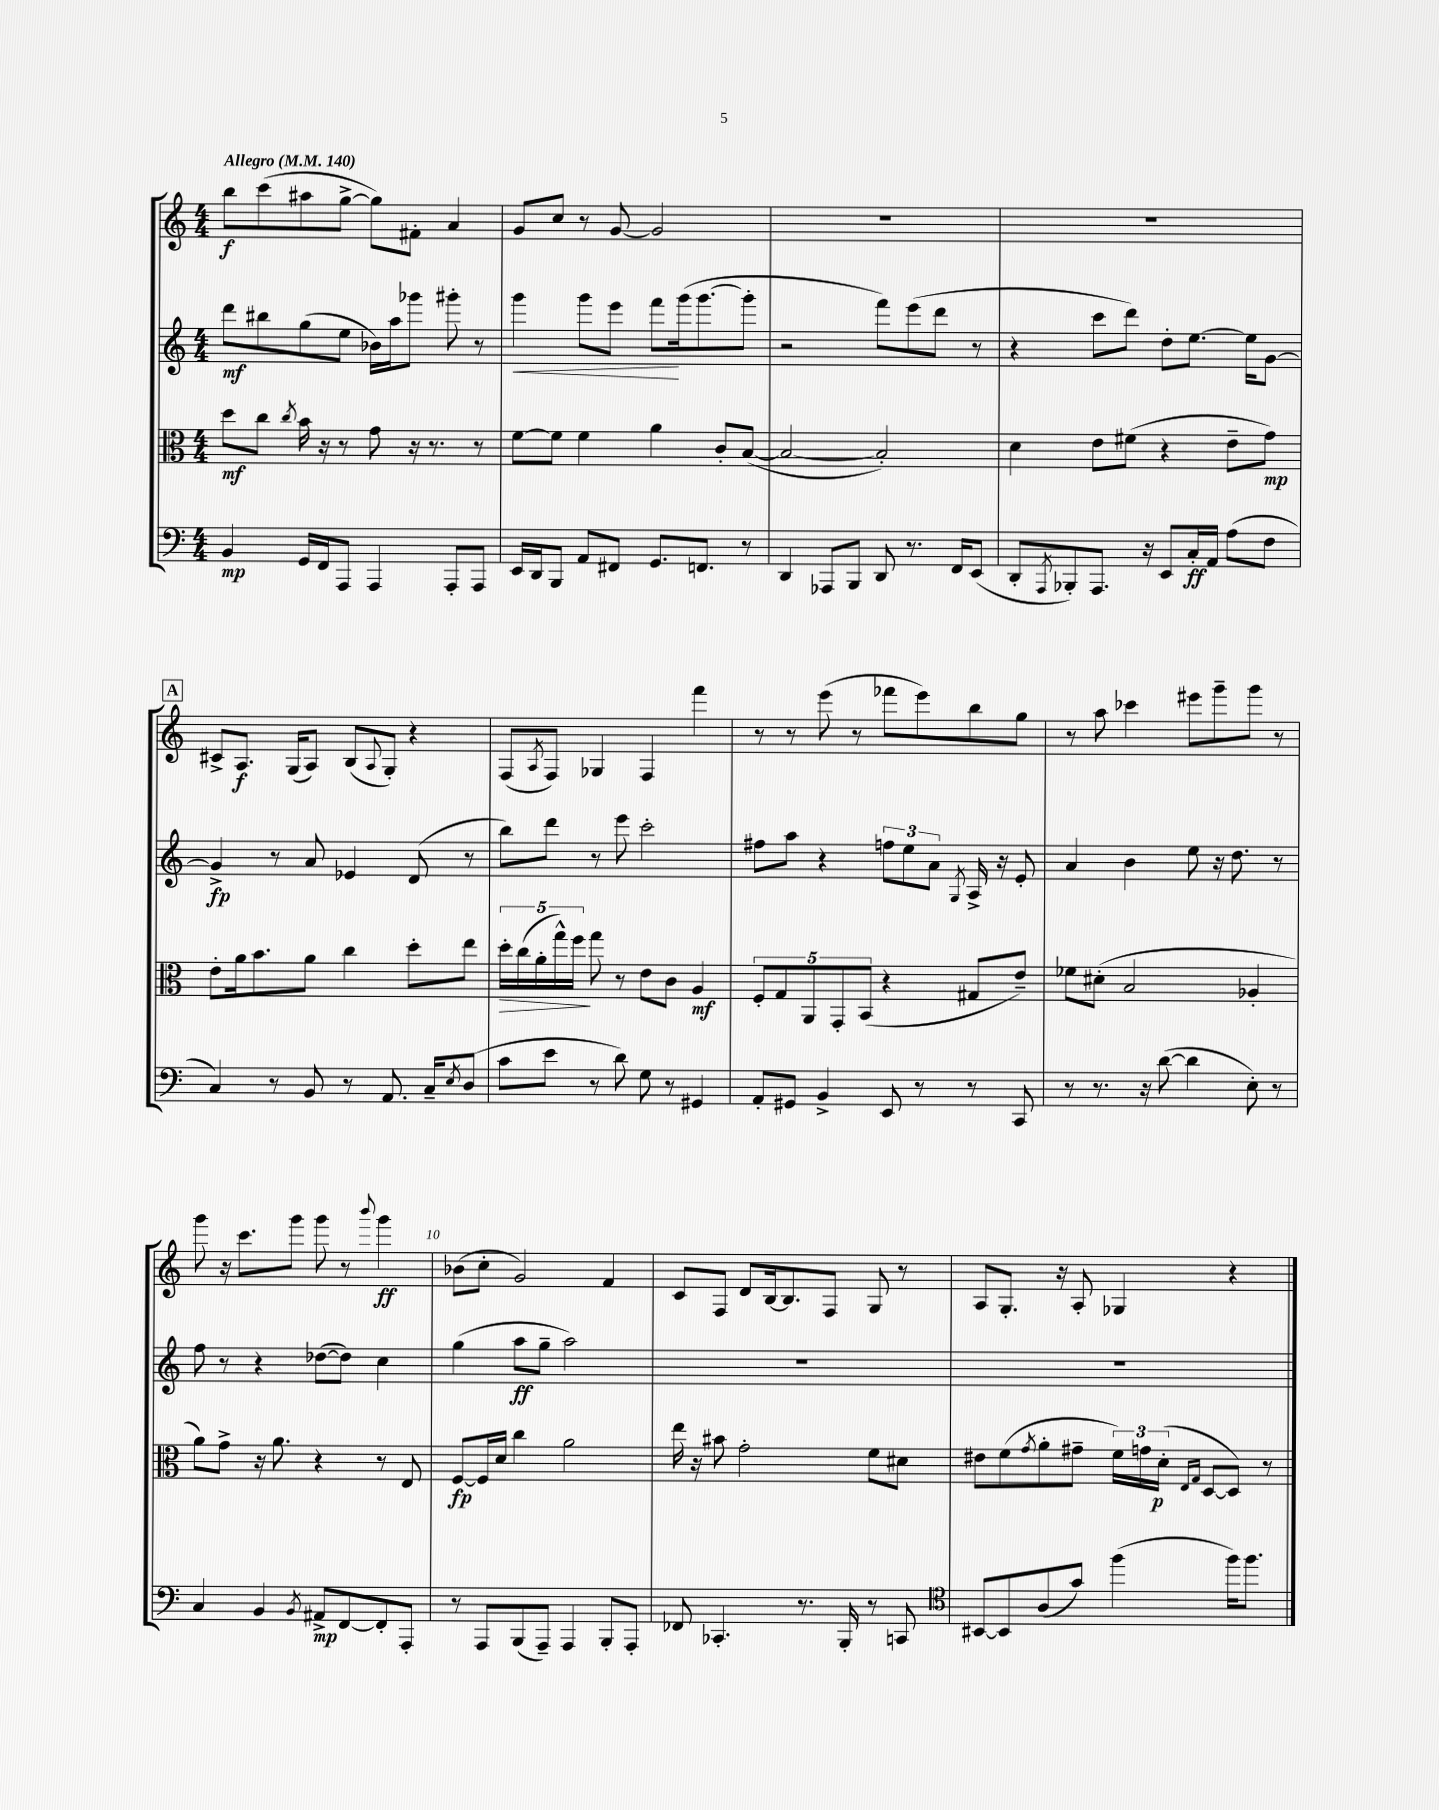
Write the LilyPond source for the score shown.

<<
\new StaffGroup <<
\new Staff = "s0" {
    \clef treble \key c \major \numericTimeSignature \time 4/4 \tempo "Allegro" 4 = 140
    b''8\f c'''8( ais''8 g''8~-> g''8) fis'8-. a'4 |
    g'8 c''8 r8 g'8~ g'2 |
    R1 |
    R1 |
    \mark \markup { \box "A" } cis'8-> a8.\f g16( a8) b8( \appoggiatura { a8 } g8-.) r4 |
    f8( \acciaccatura { a8 } f8) ges4 f4 f'''4 |
    r8 r8 e'''8( r8 fes'''8 e'''8) b''8 g''8 |
    r8 a''8 ces'''4 eis'''8 g'''8-- g'''8 r8 |
    g'''8 r16 c'''8. g'''8 g'''8 r8 \appoggiatura { b'''8 } g'''4\ff |
    bes'8( c''8-. g'2) f'4 |
    c'8 f8 d'8 b16~ b8. f8 g8 r8 |
    a8 g8.-. r16 a8-. ges4 r4 \bar "|." |
}
\new Staff = "s1" {
    \clef treble \key c \major \numericTimeSignature \time 4/4
    d'''8\mf bis''8 g''8( e''8 bes'16) a''16 ges'''8 gis'''8-. r8 |
    g'''4\< g'''8 e'''8 f'''8\! g'''16( g'''8.~ g'''8-. |
    r2 f'''8) e'''8( d'''8 r8 |
    r4 c'''8 d'''8) d''8-. e''8.~ e''16 g'8~ |
    \mark \markup { \box "A" } g'4->\fp r8 a'8 ees'4 d'8( r8 |
    b''8) d'''8 r8 e'''8 c'''2-. |
    fis''8 a''8 r4 \tuplet 3/2 { f''8 e''8 a'8 } \acciaccatura { g8 } a16-> r16 e'8-. |
    a'4 b'4 e''8 r16 d''8. r8 |
    f''8 r8 r4 des''8~( des''8) c''4 |
    g''4( a''8\ff g''8-- a''2) |
    R1 |
    R1 \bar "|." |
}
\new Staff = "s2" {
    \clef alto \key c \major \numericTimeSignature \time 4/4
    d''8\mf c''8 \acciaccatura { c''8 } b'16 r16 r8 g'8 r16 r8. r8 |
    f'8~ f'8 f'4 a'4 c'8-. b8~( |
    b2~ b2-.) |
    d'4 e'8 fis'8( r4 e'8-- g'8\mp) |
    \mark \markup { \box "A" } e'8-. a'16 b'8. a'8 c''4 d''8-. e''8 |
    \tuplet 5/4 { d''16-.\> c''16( a'16-. g''16-^) f''16\! } g''8 r8 e'8 c'8 a4\mf |
    \tuplet 5/4 { f8-. g8 a,8 g,8-. b,8( } r4 gis8 e'8--) |
    fes'8 dis'8-.( b2 aes4-. |
    a'8) g'8-> r16 a'8. r4 r8 e8 |
    f8~\fp f16 d'16 c''4 a'2 |
    e''16 r16 bis'8 g'2-. f'8 dis'8 |
    eis'8 f'8( \acciaccatura { g'8 } a'8-. gis'8-- \tuplet 3/2 { f'16) g'16 d'16-.\p( } \grace { e16 g16 } d8~ d8) r8 \bar "|." |
}
\new Staff = "s3" {
    \clef bass \key c \major \numericTimeSignature \time 4/4
    b,4\mp g,16 f,16 a,,8 a,,4 a,,8-. a,,8 |
    e,16 d,16 b,,8 a,8 fis,8 g,8. f,8. r8 |
    d,4 aes,,8 b,,8 d,8 r8. f,16 e,8( |
    d,8-. \acciaccatura { a,,8 } bes,,8-.) a,,8. r16 e,8 c16-.\ff a,16 a8( f8 |
    \mark \markup { \box "A" } c4) r8 b,8 r8 a,8. c16-- \acciaccatura { e8 } d8( |
    c'8 e'8 r8 d'8) g8 r8 gis,4 |
    a,8-. gis,8 b,4-> e,8 r8 r8 c,8 |
    r8 r8. r16 d'8~( d'4 e8-.) r8 |
    c4 b,4 \acciaccatura { b,8 } ais,8->\mp f,8~ f,8-. a,,8-. |
    r8 a,,8 b,,8( a,,8--) a,,4 b,,8-. a,,8-. |
    fes,8 ces,4.-. r8. b,,16-. r8 c,8 |
    \clef tenor bis,8~ bis,8 a8( g'8) f''4( f''16) f''8. \bar "|." |
}
>>
>>
\layout { \context { \Score \override BarNumber.break-visibility = ##(#f #t #t) barNumberVisibility = #(every-nth-bar-number-visible 5) } }
